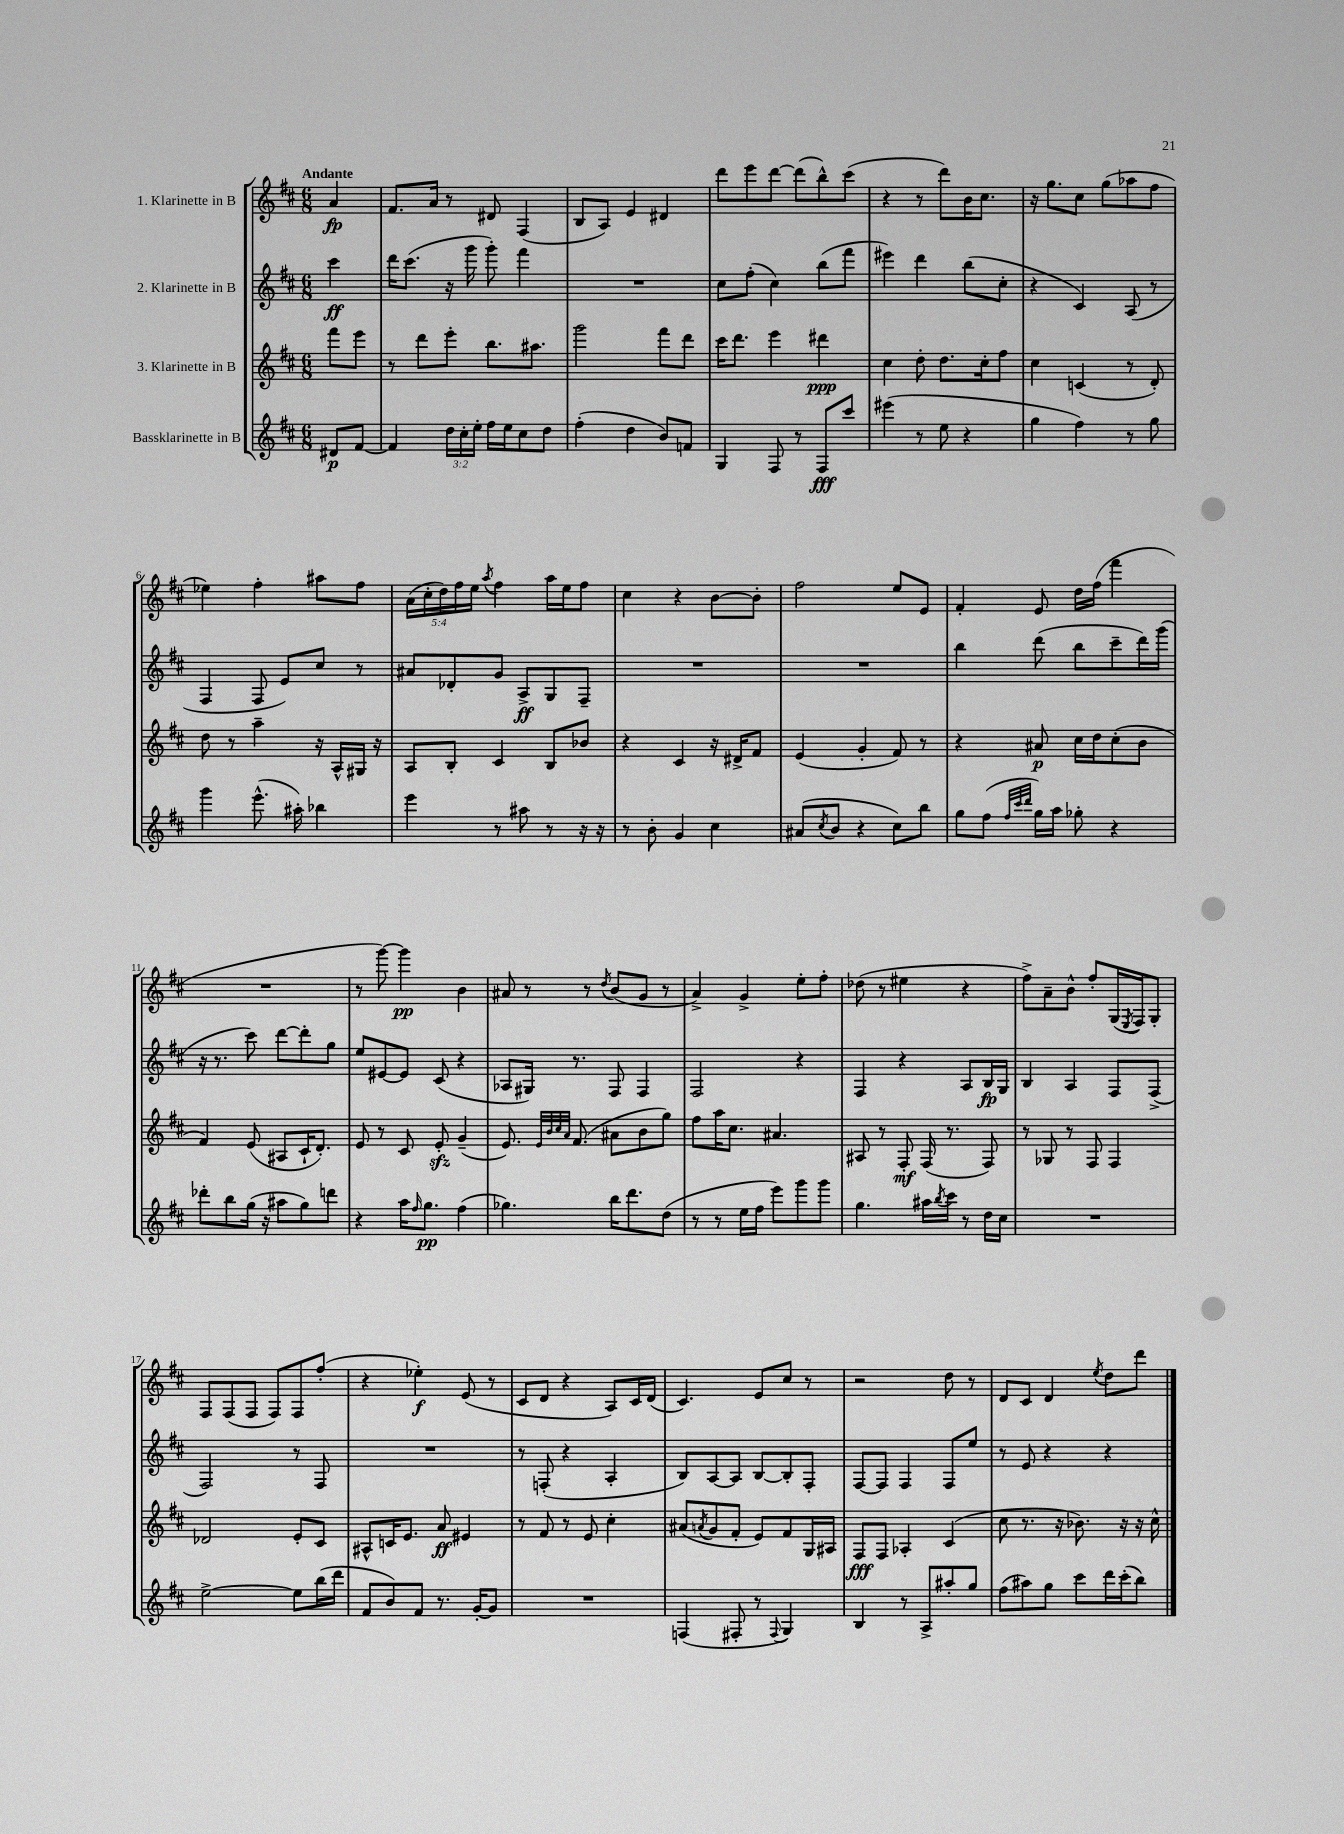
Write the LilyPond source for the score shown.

<<
\new StaffGroup <<
\new Staff = "s0" \with { instrumentName = "1. Klarinette in B" } {
    \clef treble \key d \major \numericTimeSignature \time 6/8 \override Staff.TupletNumber.text = #tuplet-number::calc-fraction-text \partial 4 \tempo "Andante"
    a'4\fp |
    fis'8. a'16 r8 dis'8 fis4( |
    b8 a8) e'4 dis'4 |
    d'''8 e'''8 d'''8~ d'''8( b''8-^) cis'''8( |
    r4 r8 d'''8) b'16 cis''8. |
    r16 g''8. cis''8 g''8( aes''8 fis''8 |
    ees''4) fis''4-. ais''8 fis''8 |
    \tuplet 5/4 { a'16( cis''16-. d''16) fis''16 e''16 } \acciaccatura { a''8 } fis''4 a''16 e''16 fis''8 |
    cis''4 r4 b'8~ b'8-. |
    fis''2 e''8 e'8 |
    fis'4-. e'8 d''16 fis''16( fis'''4 |
    R2. |
    r8 g'''8~) g'''4\pp b'4 |
    ais'8 r8 r8 \acciaccatura { d''8 } b'8( g'8 r8 |
    a'4->) g'4-> e''8-. fis''8-. |
    des''8( r8 eis''4 r4 |
    fis''8->) a'8-- b'8-^ fis''8-. g16( \acciaccatura { e8 } fis16) g8-. |
    fis8 fis8( fis8 fis8) fis8 fis''8-.( |
    r4 ees''4-.\f) e'8( r8 |
    cis'8 d'8 r4 a8) cis'16 d'16( |
    cis'4.) e'8 cis''8 r8 |
    r2 d''8 r8 |
    d'8 cis'8 d'4 \acciaccatura { e''8 } d''8 d'''8 \bar "|." |
}
\new Staff = "s1" \with { instrumentName = "2. Klarinette in B" } {
    \clef treble \key d \major \numericTimeSignature \time 6/8 \partial 4
    cis'''4\ff |
    d'''16 cis'''8.( r16 g'''16 g'''8-.) fis'''4 |
    R2. |
    cis''8 fis''8-.( cis''4) b''8( fis'''8 |
    eis'''4) d'''4 b''8( cis''8-. |
    r4 cis'4) a8( r8 |
    fis4 fis8 e'8) cis''8 r8 |
    ais'8 des'8-. g'8 a8->\ff g8 fis8-- |
    R2. |
    R2. |
    b''4 d'''8( b''8 cis'''8-- d'''16) g'''16( |
    r16 r8. cis'''8) d'''8~ d'''8-. g''8 |
    e''8 eis'8~ eis'8 cis'8( r4 |
    aes8 gis16) r8. fis8 fis4 |
    fis2 r4 |
    fis4 r4 a8 b16\fp g16 |
    b4 a4 fis8 fis8->( |
    fis2) r8 fis8 |
    R2. |
    r8 f8-.( r4 a4-. |
    b8) a8~ a8 b8~ b8-. fis8-. |
    fis8~ fis8 fis4 fis8 e''8 |
    r8 e'8 r4 r4 \bar "|." |
}
\new Staff = "s2" \with { instrumentName = "3. Klarinette in B" } {
    \clef treble \key d \major \numericTimeSignature \time 6/8 \partial 4
    fis'''8 e'''8 |
    r8 d'''8 e'''8-. b''8. ais''8. |
    g'''2 fis'''8 d'''8 |
    cis'''16 d'''8. e'''4 dis'''4\ppp |
    cis''4 d''8-. d''8. cis''16-. fis''8 |
    cis''4 c'4( r8 d'8-.) |
    d''8 r8 a''4-- r16 a16-^ gis16 r16 |
    a8 b8-. cis'4 b8 bes'8 |
    r4 cis'4 r16 dis'16-> fis'8 |
    e'4( g'4-. fis'8) r8 |
    r4 ais'8\p cis''16 d''16 cis''8-.( b'8 |
    fis'4) e'8( ais8 cis'16-! d'8.-.) |
    e'8 r8 cis'8 e'8-.\sfz g'4--( |
    e'8.) \grace { e'32 b'32 cis''32 a'32 } fis'8.( ais'8 b'8 g''8) |
    fis''8 a''16 cis''8. ais'4. |
    ais8 r8 fis8-.\mf fis16( r8. fis8) |
    r8 ges8 r8 fis8 fis4 |
    des'2 e'8-. cis'8 |
    ais8-^ c'16 e'8. a'8\ff eis'4 |
    r8 fis'8 r8 e'8 cis''4-. |
    ais'8( \acciaccatura { a'8 } g'8 fis'8-. e'8) fis'8 g16 ais16 |
    fis8\fff fis8 aes4-. cis'4( |
    cis''8 r8. r16 bes'8.) r16 r16 cis''16-^ \bar "|." |
}
\new Staff = "s3" \with { instrumentName = "Bassklarinette in B" } {
    \clef treble \key d \major \numericTimeSignature \time 6/8 \override Staff.TupletNumber.text = #tuplet-number::calc-fraction-text \partial 4
    dis'8\p fis'8~ |
    fis'4 \tuplet 3/2 { d''16 cis''16-. e''16-. } fis''16 e''16 cis''8 d''8 |
    fis''4-.( d''4 b'8) f'8 |
    g4 fis8 r8 fis8\fff cis'''8 |
    eis'''4( r8 e''8 r4 |
    g''4 fis''4) r8 g''8 |
    g'''4 e'''8.-^( ais''16-.) bes''4 |
    e'''4 r8 ais''8 r8 r16 r16 |
    r8 b'8-. g'4 cis''4 |
    ais'8( \acciaccatura { cis''8 } b'8 r4 cis''8) b''8 |
    g''8 fis''8( \grace { fis''32 cis'''32 d'''32 } g''16) a''16 ges''8-. r4 |
    des'''8-. b''8 g''16( r16 ais''8 g''8) d'''8 |
    r4 a''16 \grace { fis''16 } g''8.\pp fis''4( |
    ges''4.) b''16 d'''8. d''8( |
    r8 r8 e''16 fis''16 e'''8) g'''8 g'''8 |
    g''4. ais''16 \acciaccatura { b''8 } cis'''16 r8 d''16 cis''16 |
    R2. |
    e''2~-> e''8 b''16( d'''16 |
    fis'8 b'8) fis'8 r8. g'16~-. g'8 |
    R2. |
    f4( fis8-. r8 \appoggiatura { fis8 } g4) |
    b4 r8 a8-> ais''8-. g''8 |
    fis''8( ais''8) g''8 cis'''8 d'''16 cis'''16-.( b''8) \bar "|." |
}
>>
>>
